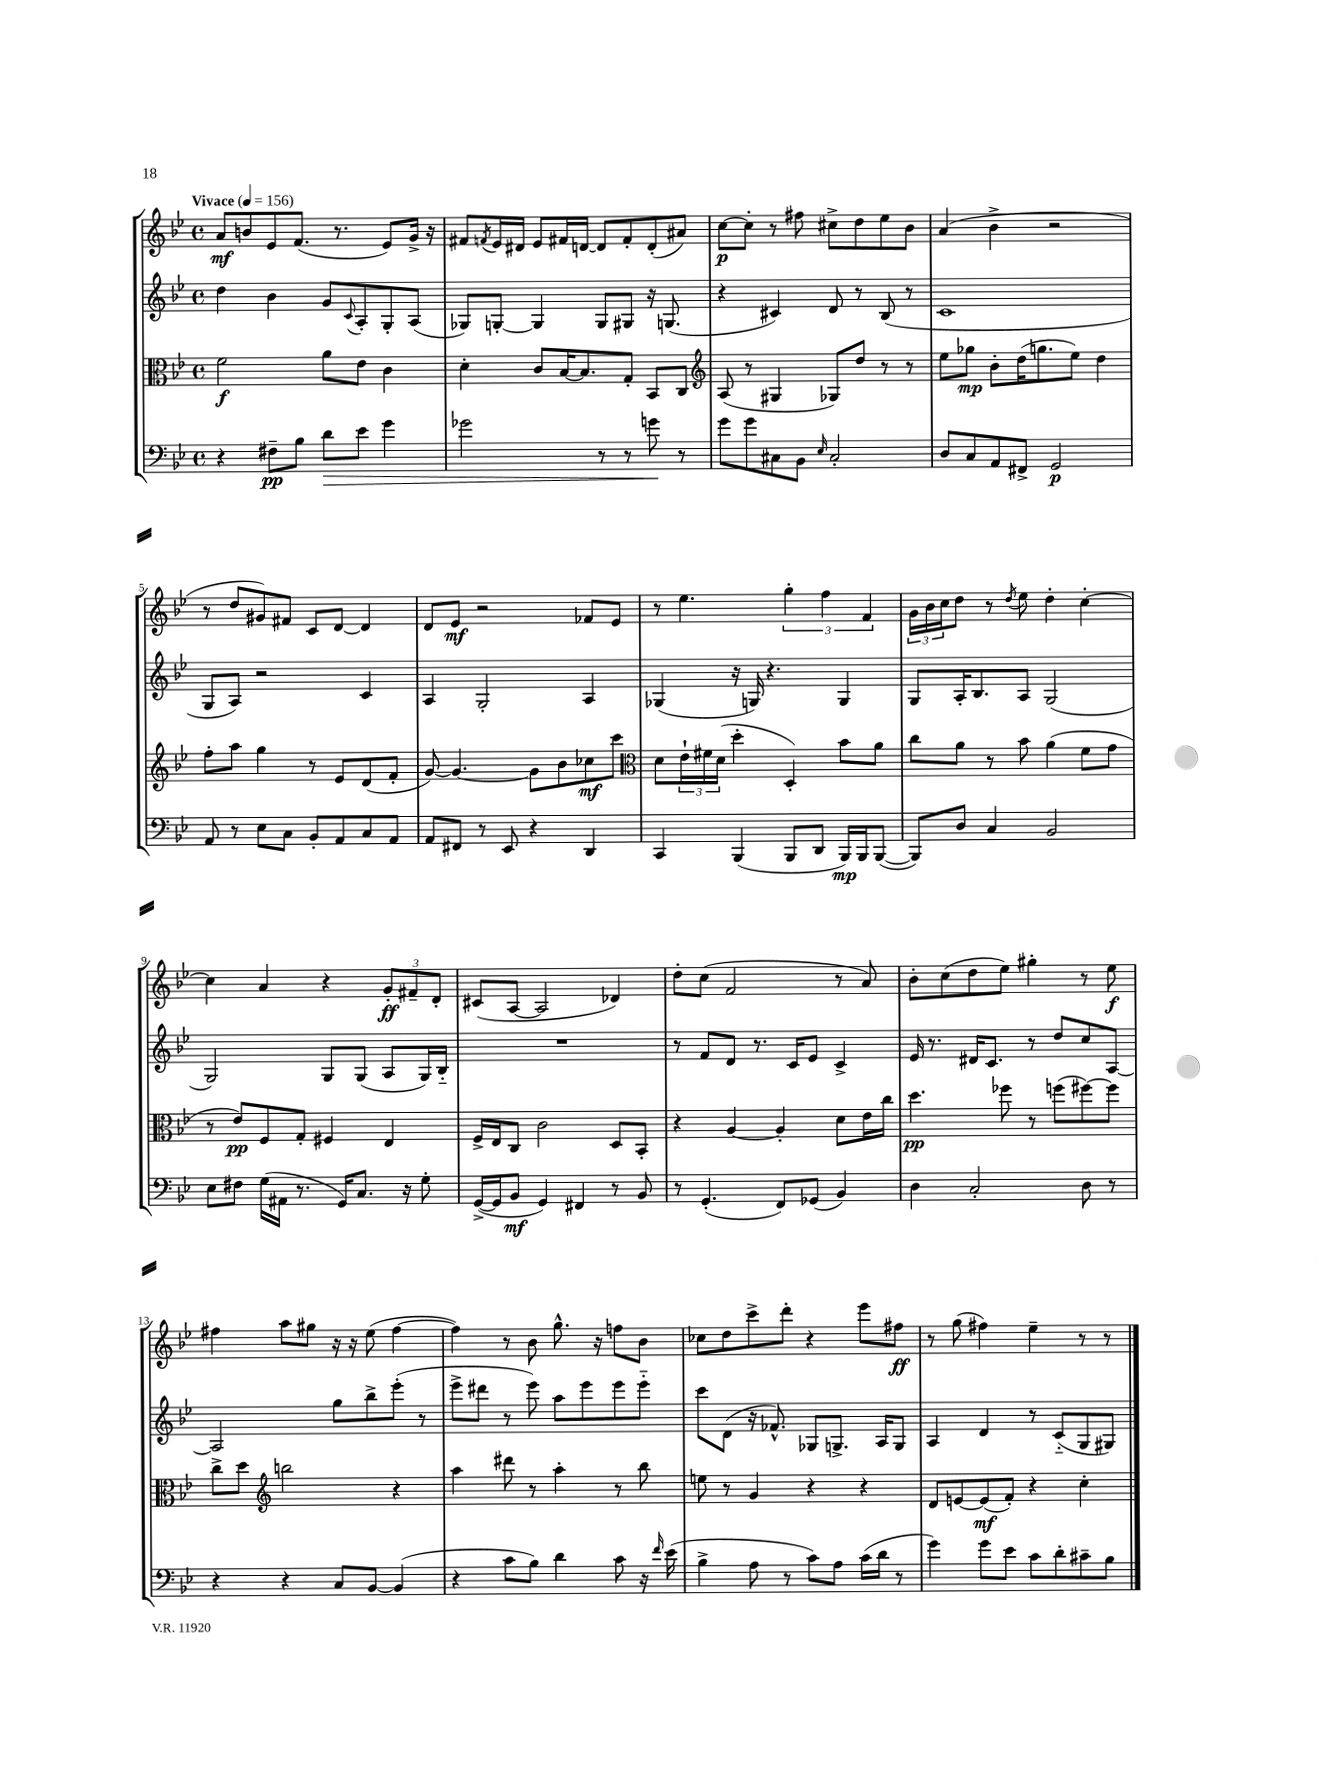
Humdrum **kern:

**kern	**dynam	**kern	**dynam	**kern	**kern	**dynam
*part4	*part4	*part3	*part3	*part2	*part1	*part1
*staff4	*staff4	*staff3	*staff3	*staff2	*staff1	*staff1
*clefF4	*	*clefC3	*	*clefG2	*clefG2	*
*k[b-e-]	*	*k[b-e-]	*	*k[b-e-]	*k[b-e-]	*
*M4/4	*	*M4/4	*	*M4/4	*M4/4	*
*met(c)	*	*met(c)	*	*met(c)	*met(c)	*
*MM156	*	*MM156	*	*MM156	*MM156	*
=1	=1	=1	=1	=1	=1	=1
!	!	!	!	!	!LO:TX:a:B:t=Vivace	!
4r	.	2f\	f	4dd\	8a/L	mf
.	.	.	.	.	8bn/	.
8F#X~\L	pp	.	.	4b-\	8e-/	.
8B-\J	.	.	.	.	(8.f/J	.
!	!LO:HP:b	!	!	!	!	!
8d\L	>	8a\L	.	8g/L	.	.
.	.	.	.	.	8.r	.
.	.	.	.	8qqc/	.	.
8e-\J	.	8e-\J	.	8A'/	.	.
4g\	.	4c\	.	8G'/	8e-/L)	.
.	.	.	.	(8A/J	16g^/Jk	.
.	.	.	.	.	16r	.
=2	=2	=2	=2	=2	=2	=2
2g-X\	.	4d'\	.	8G-X/L)	8f#X/L	.
.	.	.	.	.	8qfn/	.
.	.	.	.	[8Gn'/J	16e-/L	.
.	.	.	.	.	16d#X/JJ	.
.	.	8c/L	.	4G/]	8e-/L	.
.	.	[16B-/K	.	.	16f#X/L	.
.	.	8.B-/]	.	.	[16dn/JJ	.
8r	.	.	.	8G/L	8d/L]	.
8r	.	8G'/J	.	8G#X/J	8f#'/	.
8gn\	.	8BB-/L	.	16r	(8d'/	.
.	.	.	.	(8.Gn/	.	.
8r	]	8C/J	.	.	8a#X/J)	.
=3	=3	=3	=3	=3	=3	=3
*	*	*clefG2	*	*	*	*
8g\L	.	(8A/	.	4r	[8cc\L	p
8g\	.	8r	.	.	8cc'\J]	.
8C#X\	.	4G#X/	.	4c#X/)	8r	.
8BB-\J	.	.	.	.	8ff#X\	.
16qqE-/	.	.	.	.	.	.
2C#'/	.	8G-X/L)	.	8d/	8cc#X^\L	.
.	.	8dd/J	.	8r	8dd\	.
.	.	8r	.	(8B-/	8ee-\	.
.	.	8r	.	8r	8b-\J	.
=4	=4	=4	=4	=4	=4	=4
8D/L	.	8ee-\L	.	1c	(4a/	.
8C/	.	8gg-X\J	mp	.	.	.
8AA/	.	8b-'\L	.	.	4b-^\	.
8FF#X^/J	.	(16dd\K	.	.	.	.
.	.	8.ggn\	.	.	.	.
2GG/	p	.	.	.	2r	.
.	.	8ee-\J)	.	.	.	.
.	.	4dd\	.	.	.	.
!!LO:LB:g=z
=5	=5	=5	=5	=5	=5	=5
8AA/	.	8ff'\L	.	8G/L	8r	.
8r	.	8aa\J	.	8A/J)	8dd/L	.
8E-\L	.	4gg\	.	2r	8g#X/)	.
8C\J	.	.	.	.	8f#X/J	.
8BB-'/L	.	8r	.	.	8c/L	.
8AA/	.	8e-/L	.	.	[8d/J	.
8C/	.	(8d/	.	4c/	4d/]	.
8AA/J	.	8f'/J	.	.	.	.
=6	=6	=6	=6	=6	=6	=6
8AA/L	.	[8g/)	.	4A/	8d/L	.
8FF#X/J	.	4.g/_	.	.	8e-/J	mf
8r	.	.	.	2G'/	2r	.
8EE-/	.	.	.	.	.	.
4r	.	8g\L]	.	.	.	.
.	.	8b-\	.	.	.	.
4DD/	.	8cc-X\	mf	4A/	8f-X/L	.
.	.	8ccc\J	.	.	8e-/J	.
=7	=7	=7	=7	=7	=7	=7
*	*	*clefC3	*	*	*	*
4CC/	.	8d\L	.	(4G-X/	8r	.
.	.	24e-`\L	.	.	4.ee-\	.
.	.	24f#X\	.	.	.	.
.	.	(24d\JJ	.	.	.	.
(4BBB-/	.	4dd'\	.	16r	.	.
.	.	.	.	16Gn/)	.	.
.	.	.	.	4.r	.	.
8BBB-/L	.	4D'/)	.	.	6gg'\	.
8DD/J	.	.	.	.	.	.
.	.	.	.	.	6ff\	.
16BBB-/LL)	mp	8b-\L	.	4G/	.	.
16BBB-/J	.	.	.	.	.	.
.	.	.	.	.	6f/	.
([8BBB-/J	.	8a\J	.	.	.	.
=8	=8	=8	=8	=8	=8	=8
8BBB-/L])	.	8cc\L	.	8G/L	24g\LL	.
.	.	.	.	.	24b-\	.
.	.	.	.	.	24cc\J	.
8D/J	.	8a\J	.	16A'/K	8dd\J	.
.	.	.	.	8.B-/	.	.
4C/	.	8r	.	.	8r	.
.	.	.	.	.	8qdd/	.
.	.	8b-\	.	8A/J	8ee-\	.
2BB-/	.	(4a\	.	(2G/	4dd'\	.
.	.	8f\L	.	.	[4cc'\	.
.	.	8g\J	.	.	.	.
!!LO:LB:g=z
=9	=9	=9	=9	=9	=9	=9
8E-\L	.	8r	.	2G/)	4cc\]	.
8F#X\J	.	8e-/L)	pp	.	.	.
(16G\LL	.	8F/	.	.	4a/	.
16AA#X\JJ	.	.	.	.	.	.
8.r	.	8G'/J	.	.	.	.
.	.	4F#X/	.	8G/L	4r	.
16GG/KL)	.	.	.	.	.	.
8.C/J	.	.	.	(8G/J	.	.
.	.	4E-/	.	8A/L	12g'/L	ff
16r	.	.	.	.	.	.
.	.	.	.	.	12f#X~/	.
8G'\	.	.	.	16G/L)	.	.
.	.	.	.	.	12d'/J	.
.	.	.	.	16B-/JJ	.	.
=10	=10	=10	=10	=10	=10	=10
([16GG^/LL	.	16F^/LL	.	1r	(8c#X/L	.
16GG/J]	.	16E-/J	.	.	.	.
8BB-/J	mf	8C/J	.	.	[8A/J	.
4GG/)	.	2c\	.	.	2A/]	.
4FF#X/	.	.	.	.	.	.
8r	.	8D/L	.	.	4d-X/)	.
8BB-/	.	8BB-'/J	.	.	.	.
=11	=11	=11	=11	=11	=11	=11
8r	.	4r	.	8r	8dd'\L	.
(4.GG'/	.	.	.	8f/L	(8cc\J	.
.	.	[4A/	.	8d/J	2f/	.
.	.	.	.	8.r	.	.
8FF/L)	.	4A'/]	.	.	.	.
.	.	.	.	16c/KL	.	.
(8GG-X/J	.	.	.	8e-/J	.	.
4BB-/)	.	8d\L	.	4c^/	8r	.
.	.	16e-\L	.	.	8a/)	.
.	.	16cc\JJ	.	.	.	.
=12	=12	=12	=12	=12	=12	=12
4D\	.	4.dd\	pp	16e-/	8b-'\L	.
.	.	.	.	8.r	.	.
.	.	.	.	.	(8cc\	.
2C'/	.	.	.	16d#X/KL	8dd\	.
.	.	.	.	8.c/J	.	.
.	.	8ff-X\	.	.	8ee-\J)	.
.	.	8r	.	8r	4gg#X'\	.
.	.	(8ffn\L	.	8dd/L	.	.
8D\	.	[8ff#X\)	.	8cc/	8r	.
8r	.	8ff#\J]	.	[8A/J	8ee-\	f
!!LO:LB:g=z
=13	=13	=13	=13	=13	=13	=13
4r	.	8cc^\L	.	2A/]	4ff#X\	.
.	.	8dd\J	.	.	.	.
*	*	*clefG2	*	*	*	*
4r	.	2bbn\	.	.	8aa\L	.
.	.	.	.	.	8gg#X\J	.
8C/L	.	.	.	8gg\L	16r	.
.	.	.	.	.	16r	.
[8BB-/J	.	.	.	8bb-^\	(8ee-\	.
(4BB-/]	.	4r	.	(8eee-'\J	[4ff#\	.
.	.	.	.	8r	.	.
=14	=14	=14	=14	=14	=14	=14
4r	.	4aa\	.	8eee-^\L	4ff#\])	.
.	.	.	.	8ddd#X\J	.	.
8c\L	.	8ddd#X\	.	8r	8r	.
8B-\J)	.	8r	.	8eee-\)	8b-\	.
4d\	.	4aa'\	.	8aa\L	8.gg^^\	.
.	.	.	.	8eee-\	.	.
.	.	.	.	.	16r	.
8c\	.	8r	.	8eee-\	8ffn\L	.
16r	.	8bb-\	.	8eee-\J	8b-\J	.
16qqf/	.	.	.	.	.	.
(16e-\	.	.	.	.	.	.
=15	=15	=15	=15	=15	=15	=15
4B-^\	.	8een\	.	8ccc\L	8cc-X\L	.
.	.	8r	.	(8d\J	8dd\	.
8A\	.	4g/	.	16r	8ccc^\	.
.	.	.	.	8.f-X^^/)	.	.
8r	.	.	.	.	8ddd'\J	.
8c\L)	.	4r	.	8G-X/L	4r	.
8A\J	.	.	.	8.Gn^/J	.	.
(16c\LL	.	4r	.	.	8eee-\L	.
16d\JJ	.	.	.	16A/KL	.	.
8r	.	.	.	8G/J	8ff#X\J	ff
=16	=16	=16	=16	=16	=16	=16
4g\)	.	8d/L	.	4A/	8r	.
.	.	[8en/	.	.	(8gg\	.
8g\L	.	(8e/]	mf	4d/	4ff#X\)	.
8e-\J	.	8f'/J)	.	.	.	.
8c\L	.	4r	.	8r	4ee-~\	.
8d'\	.	.	.	(8c/L	.	.
8c#X~\	.	4cc'\	.	8G/	8r	.
8B-\J	.	.	.	8G#X/J)	8r	.
==	==	==	==	==	==	==
*-	*-	*-	*-	*-	*-	*-
